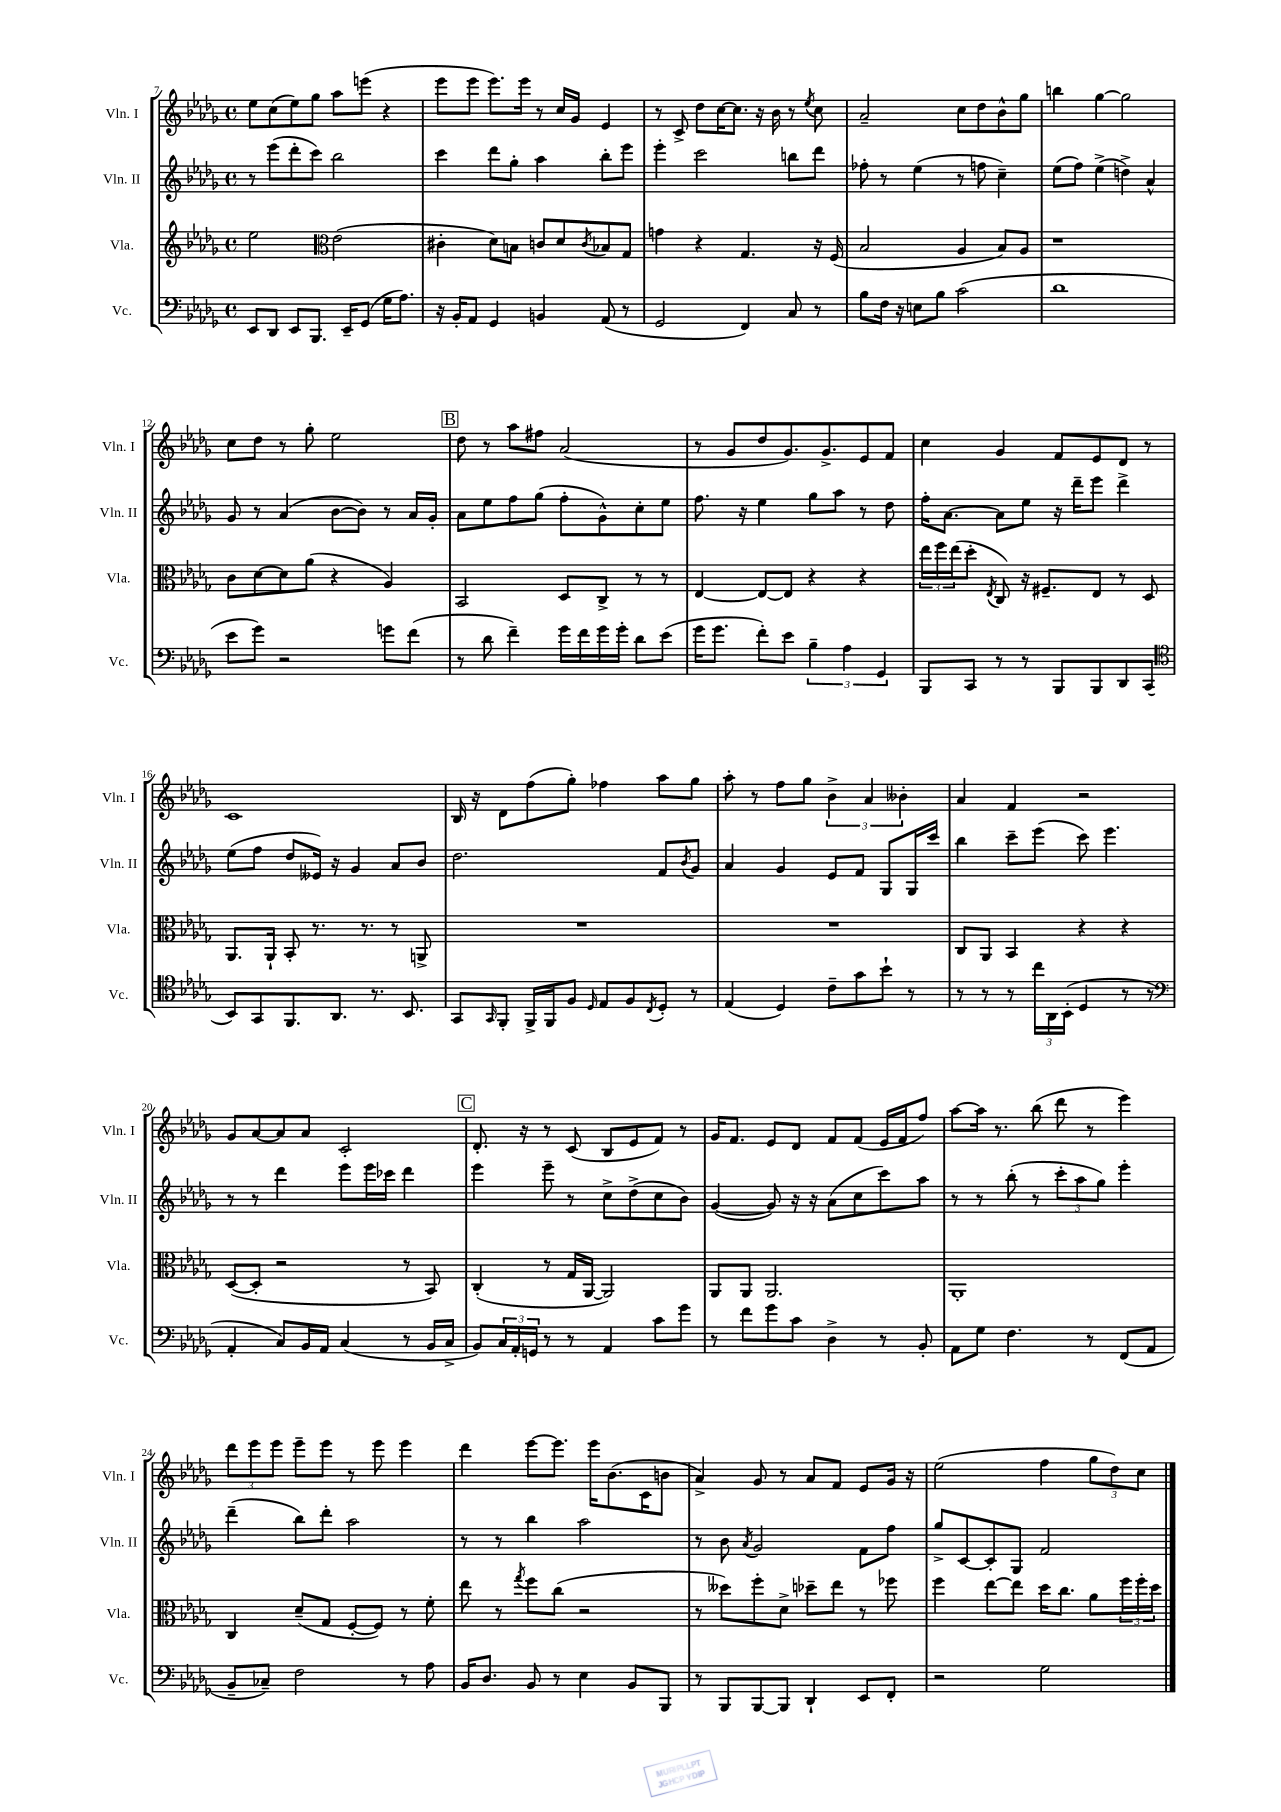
<<
\new StaffGroup <<
\new Staff = "s0" \with { instrumentName = "Vln. I" shortInstrumentName = "Vln. I" } {
    \clef treble \key des \major \defaultTimeSignature \time 4/4
    ees''8 c''8( ees''8) ges''8 aes''8 e'''8( r4 |
    ees'''8 ees'''8 ees'''8.) ees'''16 r8 c''16 ges'16 ees'4 |
    r8 c'8-> des''8 c''16~ c''8. r16 bes'16 r8 \acciaccatura { ees''8 } c''8 |
    aes'2-- c''8 des''8 bes'8-^ ges''8 |
    b''4 ges''4~ ges''2 |
    c''8 des''8 r8 ges''8-. ees''2 |
    \mark \markup { \box "B" } des''8 r8 aes''8 fis''8 aes'2( |
    r8 ges'8 des''8 ges'8.) ges'8.-> ees'8 f'8 |
    c''4 ges'4 f'8 ees'8 des'8 r8 |
    c'1 |
    bes16 r16 des'8 f''8( ges''8-.) fes''4 aes''8 ges''8 |
    aes''8-. r8 f''8 ges''8 \tuplet 3/2 { bes'4-> aes'4 beses'4-. } |
    aes'4 f'4 r2 |
    ges'8 aes'8~ aes'8 aes'8 c'2-. |
    \mark \markup { \box "C" } des'8.-. r16 r8 c'8( bes8 ees'8 f'8) r8 |
    ges'16 f'8. ees'8 des'8 f'8 f'8( ees'16 f'16 f''8) |
    aes''8~ aes''16 r8. bes''8( des'''8 r8 ees'''4) |
    \tuplet 3/2 { des'''8 ees'''8 ees'''8 } ees'''8-- ees'''8 r8 ees'''8 ees'''4 |
    des'''4 ees'''8~ ees'''8. ees'''16 bes'8.( c'16 b'8 |
    aes'4->) ges'8 r8 aes'8 f'8 ees'8 ges'16 r16 |
    ees''2( f''4 \tuplet 3/2 { ges''8 des''8) c''8 } \bar "|." |
}
\new Staff = "s1" \with { instrumentName = "Vln. II" shortInstrumentName = "Vln. II" } {
    \clef treble \key des \major \defaultTimeSignature \time 4/4
    r8 ees'''8( des'''8-. c'''8) bes''2 |
    c'''4 des'''8 ges''8-. aes''4 bes''8-. ees'''8 |
    ees'''4-. c'''2 b''8 des'''8 |
    fes''8-. r8 ees''4( r8 f''8 c''4--) |
    ees''8( f''8) ees''4->( d''4->) aes'4-^ |
    ges'8 r8 aes'4( bes'8~ bes'8) r8 aes'16 ges'16-. |
    \mark \markup { \box "B" } aes'8 ees''8 f''8 ges''8( f''8-. ges'8-^) c''8-. ees''8 |
    f''8. r16 ees''4 ges''8 aes''8 r8 des''8 |
    f''16-. aes'8.~ aes'8 ees''8 r16 des'''16-- ees'''8 des'''4-> |
    ees''8( f''8 des''8 eeses'16) r16 ges'4 aes'8 bes'8 |
    des''2. f'8 \acciaccatura { bes'8 } ges'8 |
    aes'4 ges'4 ees'8 f'8 ges8 ges16 c'''16 |
    bes''4 c'''8-- ees'''8( c'''8) ees'''4. |
    r8 r8 des'''4 ees'''8 ees'''16 ces'''16 des'''4 |
    \mark \markup { \box "C" } ees'''4 ees'''8-- r8 c''8-> des''8->( c''8 bes'8) |
    ges'4~( ges'8) r16 r16 aes'8( c''8 c'''8) aes''8 |
    r8 r8 bes''8-.( r8 \tuplet 3/2 { c'''8-. aes''8 ges''8) } ees'''4-. |
    des'''4--( bes''8) des'''8-. aes''2 |
    r8 r8 bes''4 aes''2 |
    r8 bes'8 \acciaccatura { aes'8 } ges'2 f'8 f''8 |
    ges''8-> c'8~ c'8-. ges8 f'2 \bar "|." |
}
\new Staff = "s2" \with { instrumentName = "Vla." shortInstrumentName = "Vla." } {
    \clef treble \key des \major \defaultTimeSignature \time 4/4
    ees''2 \clef alto ees'2( |
    cis'4-. des'8) b8 c'8 des'8 \acciaccatura { c'8 } bes8 ges8 |
    g'4 r4 ges4. r16 f16( |
    bes2 aes4 bes8) aes8 |
    r1 |
    c'8 des'8~ des'8 aes'8( r4 aes4) |
    \mark \markup { \box "B" } bes,2 des8 c8-> r8 r8 |
    ees4~ ees8~ ees8 r4 r4 |
    \tuplet 3/2 { ees''16 f''16 ees''16( } des''8-. \acciaccatura { ees8 } c8) r16 fis8.-- ees8 r8 des8 |
    aes,8. aes,16-! bes,8-. r8. r8. r8 a,8-> |
    R1 |
    R1 |
    c8 aes,8 bes,4 r4 r4 |
    des8~( des8-. r2 r8 bes,8) |
    \mark \markup { \box "C" } c4-.( r8 ges16 aes,16~ aes,2) |
    aes,8 aes,8 aes,2. |
    aes,1-. |
    c4 des'8--( ges8 f8~-. f8) r8 f'8-. |
    ees''8 r8 \acciaccatura { ges''8 } f''8 c''8( r2 |
    r8 deses''8) f''8-. des'8-> des''8-- ees''8 r8 fes''8 |
    f''4 ees''8~ ees''8 des''16 c''8. aes'8 \tuplet 3/2 { f''16 f''16-. des''16 } \bar "|." |
}
\new Staff = "s3" \with { instrumentName = "Vc." shortInstrumentName = "Vc." } {
    \clef bass \key des \major \defaultTimeSignature \time 4/4
    ees,8 des,8 ees,8 bes,,8. ees,16-- ges,8( ges16 aes8.) |
    r16 bes,16-. aes,8 ges,4 b,4 aes,8( r8 |
    ges,2 f,4) c8 r8 |
    bes8 f16 r16 e8 bes8 c'2( |
    des'1 |
    ees'8 ges'8) r2 g'8 f'8( |
    \mark \markup { \box "B" } r8 des'8 f'4--) ges'16 f'16 ges'16 ges'16-. des'8 ees'8( |
    ges'16 ges'8. f'8-.) ees'8 \tuplet 3/2 { bes4-- aes4 ges,4 } |
    bes,,8 c,8 r8 r8 bes,,8 bes,,8 des,8 c,8( |
    \clef tenor bes,8) ges,8 f,8. aes,8. r8. bes,8. |
    ges,8 \grace { ges,16 } f,8-. f,16-> f,16 f8 \grace { des16 } ees8 f8 \acciaccatura { c8 } des8-. r8 |
    ees4( des4) c'8-- ges'8 bes'8-! r8 |
    r8 r8 r8 \tuplet 3/2 { c''16 aes,16 bes,16-.( } des4 r8 r8 |
    \clef bass aes,4-. c8) bes,16 aes,16 c4( r8 bes,16 c16-> |
    \mark \markup { \box "C" } bes,8) \tuplet 3/2 { c16 aes,16-. g,16 } r8 r8 aes,4 c'8 ges'8 |
    r8 f'8 ges'8 c'8 des4-> r8 bes,8-. |
    aes,8 ges8 f4. r8 f,8( aes,8 |
    bes,8-- ces8--) f2 r8 aes8 |
    bes,16 des8. bes,8 r8 ees4 bes,8 bes,,8 |
    r8 bes,,8 bes,,8~ bes,,8 des,4-! ees,8 f,8-. |
    r2 ges2 \bar "|." |
}
>>
>>
\layout { \context { \Score currentBarNumber = #7 } }
